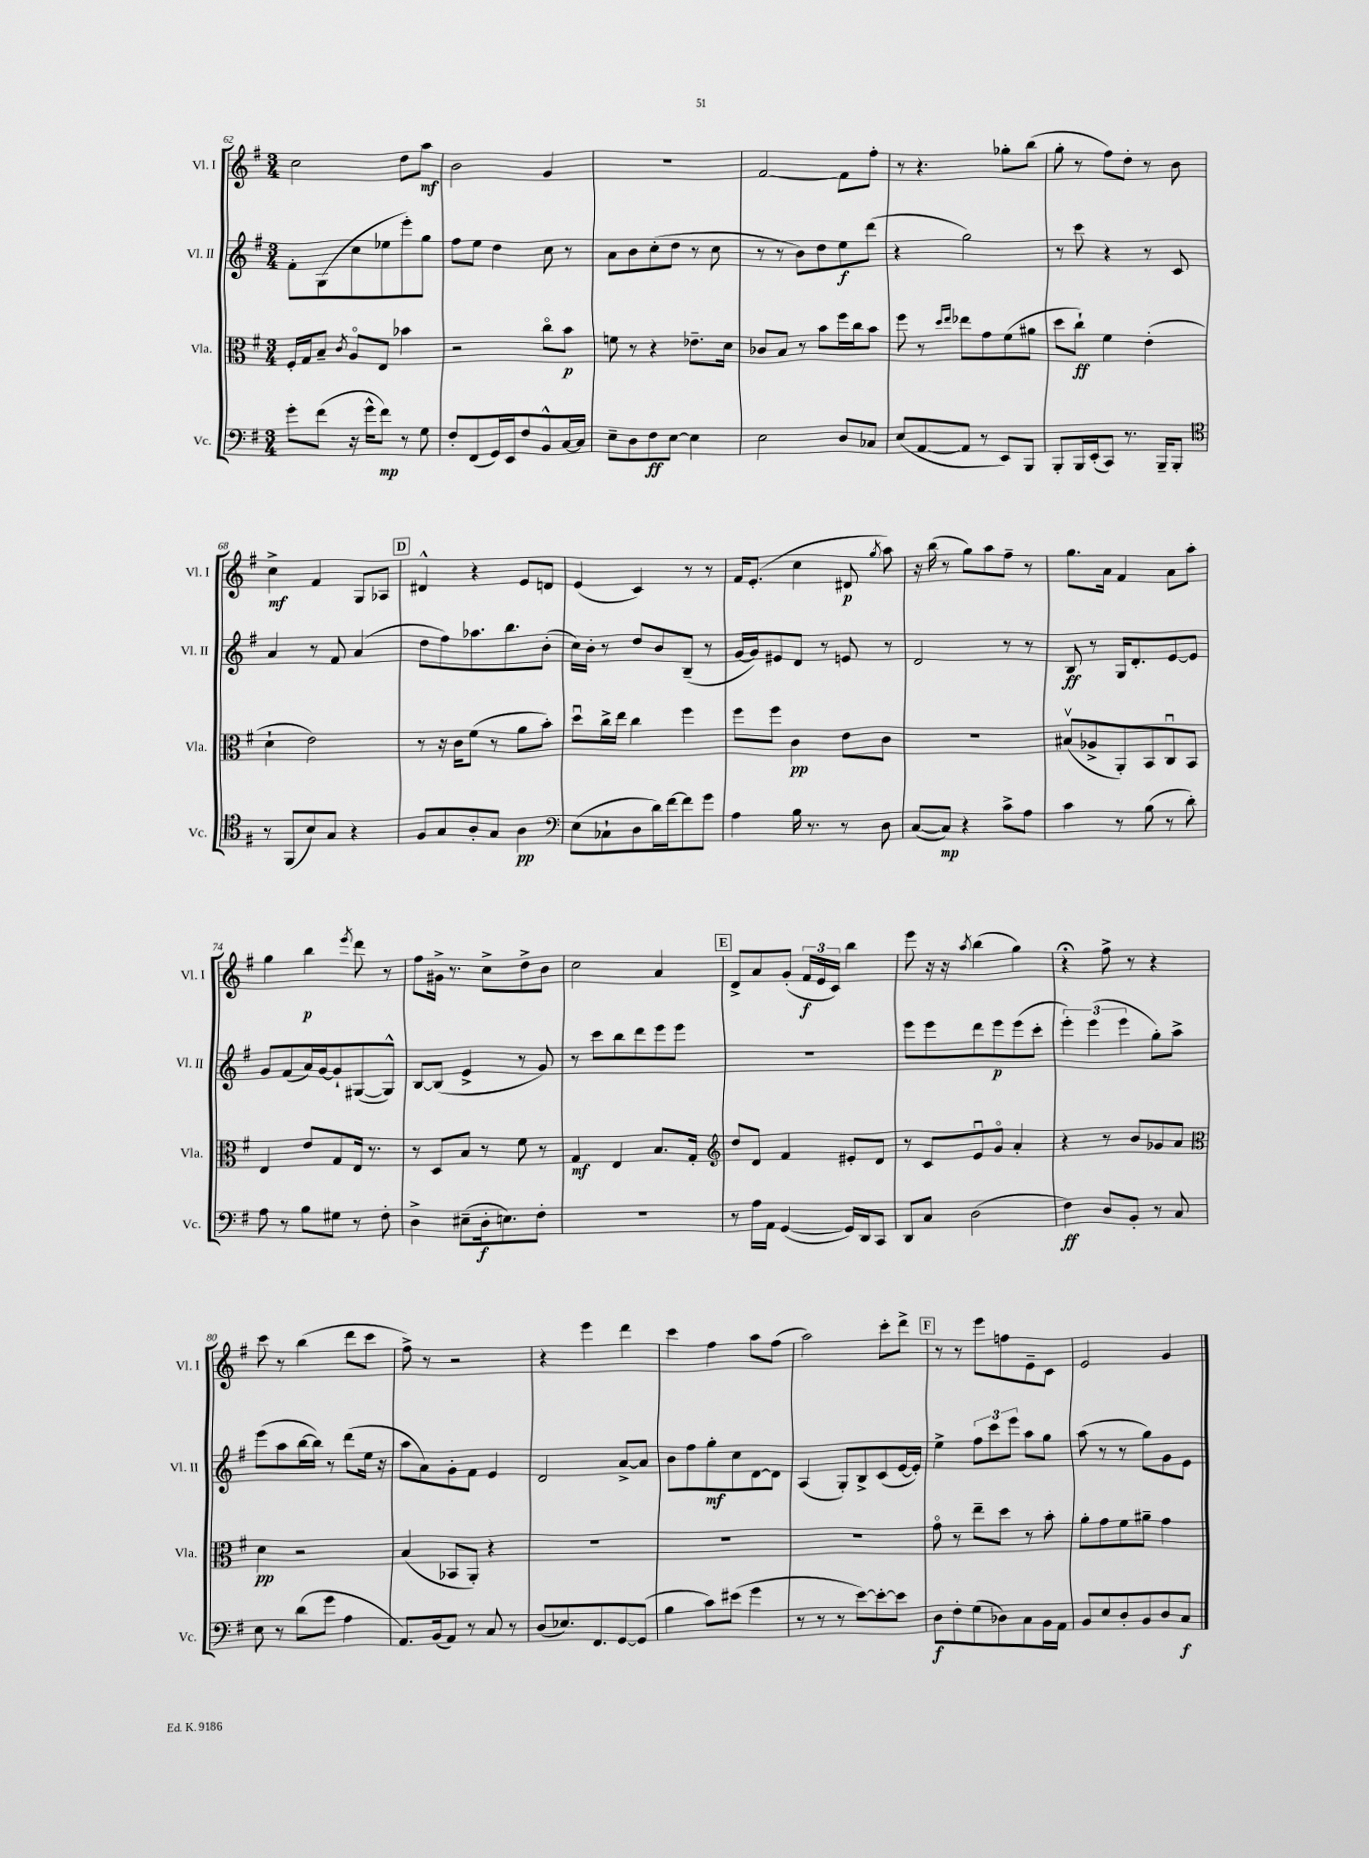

**kern	**kern	**kern	**kern
*staff4	*staff3	*staff2	*staff1
*clefF4	*clefC3	*clefG2	*clefG2
*k[f#]	*k[f#]	*k[f#]	*k[f#]
*M3/4	*M3/4	*M3/4	*M3/4
8g'	16F#'	8f#'	2cc
.	16G	.	.
(8f#	8B~	(8G	.
.	8qc	.	.
16r	8Ao	8cc	.
16g^^	.	.	.
8f#)	8E	8ee-	.
8r	4b-	8eee')	8dd
8G	.	8gg	8aa
=	=	=	=
8F#'	2r	8ff#	2b
(8FF#	.	8ee	.
16GG)	.	4dd	.
16EE	.	.	.
8F#	.	.	.
8BB^^	8cco	8cc	4g
[16C	8b	8r	.
16C]	.	.	.
=	=	=	=
8E~	8f	8a	2.r
8D	8r	8b	.
8F#	4r	(8cc'	.
[8E	.	8dd	.
4E]	8.e-~	8r	.
.	.	8cc	.
.	16d	.	.
=	=	=	=
2E	8c-	8r	[2f#
.	8B	8r	.
.	8r	8b)	.
.	8b	8dd	.
8D	16ff#	8ee	8f#]
.	16cc	.	.
8C-	8b	(8ddd	8ff#'
=	=	=	=
(8E	8ff#	4r	8r
[8AA	8r	.	4.r
.	16qqdd	.	.
.	16qqee	.	.
8AA]	8ee-	2gg)	.
8r	8g	.	.
8EE)	(8f#	.	8gg-'
8BBB	8a#	.	(8bb
=	=	=	=
8BBB'	8dd	8r	8gg'
16BBB	8cc`)	8ccc	8r
(16EE'	.	.	.
8CC)	4f#	4r	8ff#)
8.r	.	.	8dd'
.	(4e'	8r	8r
16BBB~	.	.	.
8BBB'	.	8c	8b
=	=	=	=
*clefC4	*	*	*
8r	4d`	4a	4cc^
(8FF#	.	.	.
8B)	2e)	8r	4f#
8G	.	8f#	.
4r	.	(4a	8G
.	.	.	8A-
=	=	=	=
8F#	8r	8dd	4d#^^
8G	16r	8ff#)	.
.	16c	.	.
8A'	(8f#	8.aa-	4r
8G	8r	.	.
.	.	8.bb	.
4A	8a	.	8e
.	8b')	(8b'	8d
=	=	=	=
*clefF4	*	*	*
(8E	8ddu	16cc)	(4e
.	.	16b'	.
8C-`	16cc^	8r	.
.	16ee	.	.
8D	4cc	8dd	4c)
16d)	.	8b	.
[16f#	.	.	.
8f#]	4ff#	(8B~	8r
8g	.	8r	8r
=	=	=	=
4A	8ff#	[16g	16f#
.	.	16g])	(8.e'
.	8ff#	8e#	.
16B	4c	8d	4cc
8.r	.	.	.
.	.	8r	.
8r	8e	8e	8d#
.	.	.	8qgg
8D	8c	8r	8aa)
=	=	=	=
([8C	2.r	2d	16r
.	.	.	(16bb
8C])	.	.	8r
4r	.	.	8gg)
.	.	.	8aa
8c^	.	8r	8ff#~
8A	.	8r	8r
=	=	=	=
4c	(8B#v	8B	8.gg
.	8A-^	8r	.
.	.	.	16a
8r	8AA')	16G	4f#
.	.	8.d'	.
(8B	8BB	.	.
8r	8Cu	[8e	8a
8d')	8BB	8e]	8aa'
=	=	=	=
8A	4E	8g	4gg
8r	.	(8f#	.
8B	8e	16a)	4bb
.	.	[16g	.
8G#	8G	8g`]	.
.	.	.	8qeee
8r	16E	([8G#	8ddd
.	8.r	.	.
8F#'	.	8G#^^])	8r
=	=	=	=
4D^	8r	[8B	8ff#
.	8D	(8B]	16g#^
.	.	.	8.r
(8E#~	8B	4e^	.
16D'	8r	.	8cc^
8.E)	.	.	.
.	8f#	8r	8dd^
8F#'	8r	8g)	8b
=	=	=	=
2.r	4G	8r	2cc
.	.	8ccc	.
.	4E	8bb	.
.	.	8ddd	.
.	8.B	8eee	4a
.	.	8eee	.
.	16G'	.	.
=	=	=	=
*	*clefG2	*	*
8r	8dd	2.r	8d^
16A	8d	.	8a
16AA	.	.	.
([4GG	4f#	.	(8g'
.	.	.	24f#
.	.	.	24e
.	.	.	24c)
16GG])	8e#'	.	4bb
16DD	.	.	.
8CC	8d	.	.
=	=	=	=
8DD	8r	8eee	8eee
8C	8c	8eee	16r
.	.	.	16r
.	.	.	8qaa
(2D	8eu	8ddd	(4bb
.	8go	8eee	.
.	4a'	(8eee	4gg)
.	.	8ccc'	.
=	=	=	=
4F#)	4r	6eee')	4r;
.	.	(6eee	.
8D	8r	.	8ff#^
.	.	6eee	.
8BB'	8b	.	8r
8r	8g-	8gg')	4r
8C	8a	8aa^	.
=	=	=	=
*	*clefC3	*	*
8E	4d	(8eee	8ccc
8r	.	8aa	8r
(8d	2r	[16bb	(4bb
.	.	16bb])	.
8g	.	8r	.
4A	.	(8ddd	8ddd
.	.	16ee	8ccc
.	.	16r	.
=	=	=	=
8.AA)	(4B	8aa	8ff#^)
.	.	8a)	8r
(16BB	.	.	.
8AA)	8BB-	8g'	2r
8r	8AA')	8f#	.
8C	4r	4e	.
8r	.	.	.
=	=	=	=
(8D	2.r	2d	4r
8.E-)	.	.	.
.	.	.	4eee
8.FF#	.	.	.
[8GG	.	[8a^	4ddd
(8GG]	.	8a]	.
=	=	=	=
4B	2.r	8b	4ccc
.	.	8ff#	.
8c)	.	8gg'	4ff#
(8e#	.	8cc	.
4g	.	[8d	8aa
.	.	8d]	(8ff#
=	=	=	=
8r	2.r	(4A	2aa)
8r	.	.	.
8r	.	8G')	.
[8e)	.	8B^	.
8e'_	.	(8c	8ccc'
8e]	.	[16e	8ddd^
.	.	16e'])	.
=	=	=	=
8D	8go	4ee^	8r
8F#'	8r	.	8r
(8G	8ee~	12ff#	8eee
.	.	12ccc	.
8D-)	8dd	.	8ff
.	.	12eee	.
8C	8r	8aa	8e~
16BB	8b'	8gg	8c
16AA	.	.	.
=	=	=	=
8BB	8a'	(8aa	2e
8E	8g	8r	.
8D'	8f#	8r	.
8BB	8a#~	8gg)	.
8D	4g	8g	4g
8C	.	8e	.
==	==	==	==
*-	*-	*-	*-
